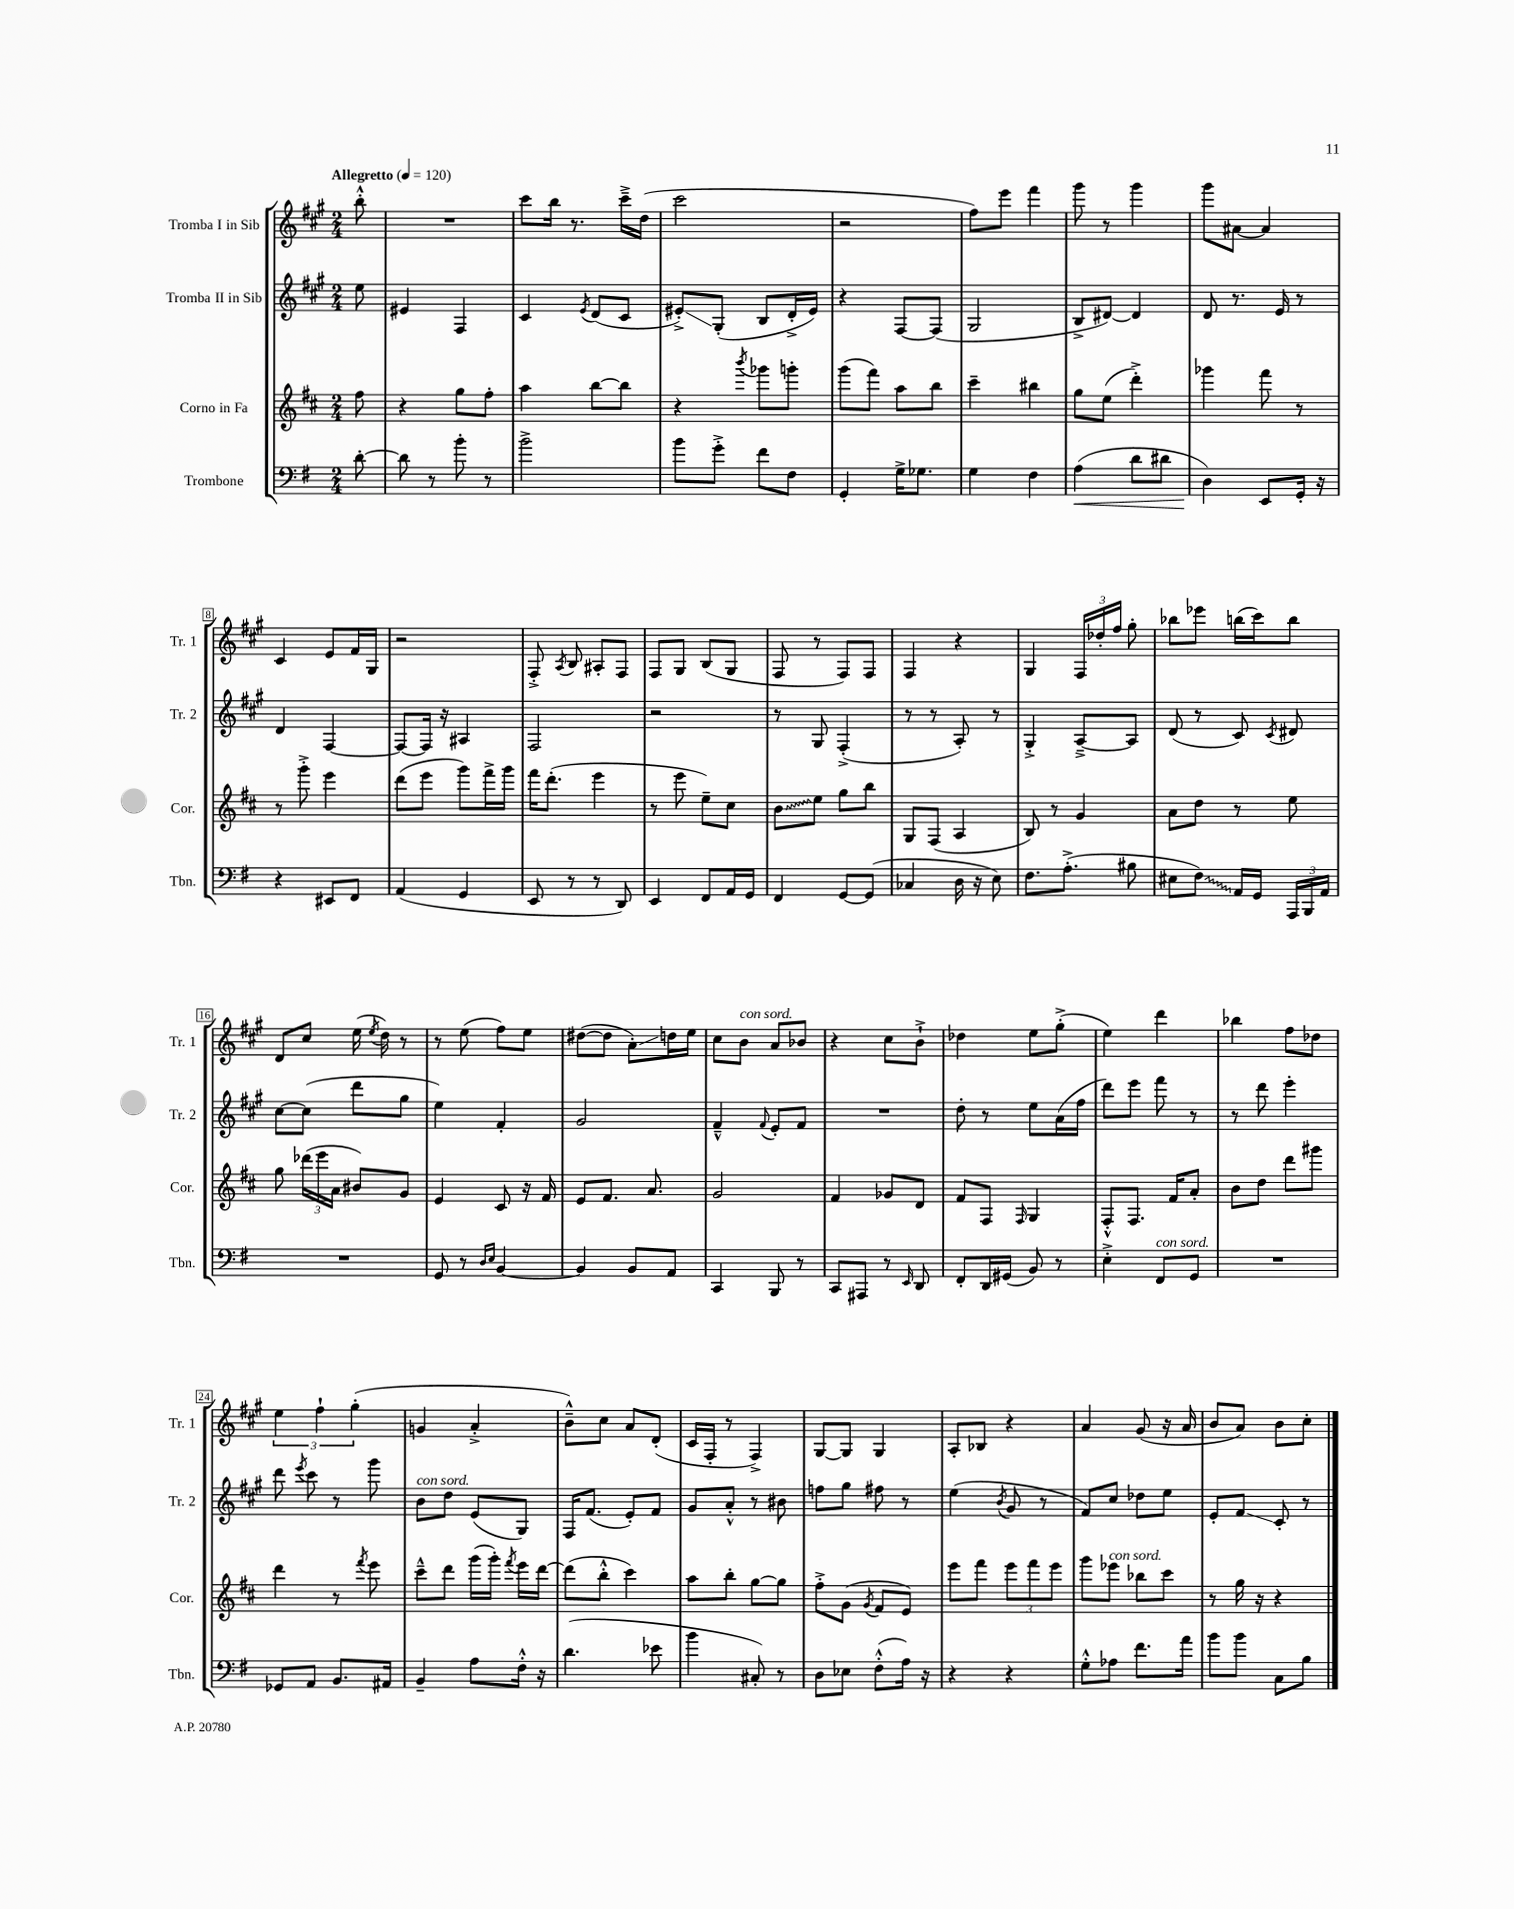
<<
\new StaffGroup <<
\new Staff = "s0" \with { instrumentName = "Tromba I in Sib" shortInstrumentName = "Tr. 1" } {
    \clef treble \key a \major \numericTimeSignature \time 2/4 \partial 8 \tempo "Allegretto" 4 = 120
    \autoBeamOff b''8-.-^ |
    R2 |
    cis'''8[ b''16] r8. cis'''16[---> d''16]( |
    cis'''2 |
    r2 |
    fis''8[) e'''8] fis'''4 |
    gis'''8 r8 gis'''4 |
    gis'''8[ ais'8]~ ais'4 |
    cis'4 e'8[ fis'16 gis16] |
    r2 |
    fis8-.-> \acciaccatura { a8 } b8 ais8[-. fis8] |
    fis8[ gis8] b8[( gis8] |
    fis8 r8 fis8[) fis8] |
    fis4 r4 |
    gis4 \tuplet 3/2 { fis16[ des''16-. fis''16] } gis''8-. |
    bes''8[ ees'''8] b''16[( cis'''16) b''8] |
    d'8[ cis''8] e''16( \acciaccatura { e''8 } d''16) r8 |
    r8 e''8( fis''8[) e''8] |
    dis''8[~( dis''8] a'8[-.\glissando) d''16 e''16] |
    cis''8[ b'8]^\markup { \italic "con sord." } a'8[ bes'8] |
    r4 cis''8[ b'8]-!-> |
    des''4 e''8[ gis''8]-.->( |
    e''4) d'''4 |
    bes''4 fis''8[ des''8] |
    \tuplet 3/2 { e''4 fis''4-! gis''4-.( } |
    g'4 a'4-.-> |
    b'8[---^) cis''8] a'8[ d'8]-.( |
    cis'16[ fis16]-. r8 fis4->) |
    gis8[~ gis8] gis4 |
    a8[-. bes8] r4 |
    a'4 gis'8( r16 a'16 |
    b'8[ a'8]) b'8[ cis''8]-. \bar "|." |
}
\new Staff = "s1" \with { instrumentName = "Tromba II in Sib" shortInstrumentName = "Tr. 2" } {
    \clef treble \key a \major \numericTimeSignature \time 2/4 \partial 8
    \autoBeamOff e''8 |
    eis'4 fis4 |
    cis'4 \acciaccatura { e'8 } d'8[( cis'8] |
    eis'8[-.->\glissando) gis8]-.( b8[ d'16-.-> eis'16]) |
    r4 fis8[~ fis8]( |
    gis2 |
    b8[-> dis'8]~) dis'4 |
    d'8 r8. e'16 r8 |
    d'4 fis4~ |
    fis8[~ fis16] r16 ais4 |
    fis2 |
    r2 |
    r8 gis8 fis4-.->( |
    r8 r8 a8-.) r8 |
    gis4-.-> a8[~---> a8] |
    d'8( r8 cis'8) \acciaccatura { cis'8 } dis'8 |
    cis''8[~ cis''8]( d'''8[ gis''8] |
    e''4) fis'4-. |
    gis'2 |
    fis'4---^ \appoggiatura { fis'8 } e'8[-. fis'8] |
    R2 |
    d''8-. r8 e''8[ a'16( fis''16] |
    d'''8[) e'''8] fis'''8 r8 |
    r8 d'''8 e'''4-. |
    d'''8 \acciaccatura { e'''8 } cis'''8 r8 gis'''8 |
    b'8[^\markup { \italic "con sord." } d''8] e'8[( gis8]) |
    fis16[ fis'8.]( e'8[-.) fis'8] |
    gis'8[ a'8]-.-^ r8 bis'8 |
    f''8[ gis''8] fis''8 r8 |
    e''4( \acciaccatura { b'8 } gis'8 r8 |
    fis'8[) cis''8] des''8[ e''8] |
    e'8[-. fis'8]\glissando cis'8-. r8 \bar "|." |
}
\new Staff = "s2" \with { instrumentName = "Corno in Fa" shortInstrumentName = "Cor." } {
    \clef treble \key d \major \numericTimeSignature \time 2/4 \partial 8
    \autoBeamOff fis''8 |
    r4 g''8[ fis''8]-. |
    a''4 b''8[~ b''8] |
    r4 \acciaccatura { b'''8 } ges'''8[ g'''8]-. |
    g'''8[( fis'''8]) a''8[ b''8] |
    cis'''4-- bis''4 |
    g''8[ e''8]( d'''4-.->) |
    ges'''4 fis'''8 r8 |
    r8 g'''8-.-> e'''4 |
    d'''8[( e'''8] g'''8[) fis'''16-> g'''16] |
    fis'''16[ d'''8.]-.( e'''4 |
    r8 e'''8 e''8[--) cis''8] |
    \once \override Glissando.style = #'zigzag b'8[\glissando e''8] g''8[ b''8] |
    g8[ fis8]( a4 |
    b8) r8 g'4 |
    a'8[ d''8] r8 e''8 |
    g''8 \tuplet 3/2 { des'''16[( e'''16 a'16] } bis'8[) g'8] |
    e'4 cis'8 r16 fis'16 |
    e'8[ fis'8.] a'8. |
    g'2 |
    fis'4 ges'8[ d'8] |
    fis'8[ fis8] \grace { fis16 } g4 |
    fis8[-.-^ fis8.] fis'16[ a'8]-. |
    b'8[ d''8] d'''8[ gis'''8] |
    d'''4 r8 \acciaccatura { fis'''8 } e'''8 |
    cis'''8[---^ d'''8] g'''16[( g'''16]-.) \acciaccatura { fis'''8 } e'''16[ d'''16]~ |
    d'''8[( b''8]-.-^ cis'''4) |
    a''8[ b''8]-. g''8[~ g''8] |
    fis''8[-.-> g'8]( \acciaccatura { g'8 } fis'8[ e'8]) |
    e'''8[ fis'''8] \tuplet 3/2 { e'''8[ fis'''8 e'''8] } |
    g'''8[ ees'''8]^\markup { \italic "con sord." } bes''8[ cis'''8] |
    r8 g''16 r16 r4 \bar "|." |
}
\new Staff = "s3" \with { instrumentName = "Trombone" shortInstrumentName = "Tbn." } {
    \clef bass \key g \major \numericTimeSignature \time 2/4 \partial 8
    \autoBeamOff d'8~-. |
    d'8 r8 b'8-. r8 |
    b'2-> |
    b'8[ g'8]-.-> fis'8[ fis8] |
    g,4-. g16[-> ges8.] |
    g4 fis4 |
    a4\<( d'8[ dis'8] |
    d4\!) e,8[ g,16]-. r16 |
    r4 eis,8[ fis,8] |
    a,4( g,4 |
    e,8 r8 r8 d,8) |
    e,4 fis,8[ a,16 g,16] |
    fis,4 g,8[~ g,8]( |
    ces4 d16 r16 e8) |
    fis8.[ a8.]-.->( bis8 |
    eis8[ \once \override Glissando.style = #'zigzag fis8]\glissando) a,16[ g,16] \tuplet 3/2 { a,,16[ b,,16 a,16] } |
    R2 |
    g,8 r8 \grace { d16[ e16] } b,4~ |
    b,4 b,8[ a,8] |
    c,4 b,,8 r8 |
    c,8[ ais,,8] r8 \grace { e,16 } d,8 |
    fis,8[-. d,16 gis,16]( b,8) r8 |
    e4-.-> fis,8[^\markup { \italic "con sord." } g,8] |
    R2 |
    ges,8[ a,8] b,8.[ ais,16] |
    b,4-- a8[ fis16]-.-^ r16 |
    d'4.( ees'8 |
    b'4 cis8-.) r8 |
    d8[ ees8] fis8[-.-^( a16]) r16 |
    r4 r4 |
    g8[-.-^ aes8] fis'8.[ a'16] |
    b'8[ b'8] c8[ b8] \bar "|." |
}
>>
>>
\layout { \context { \Score \override BarNumber.stencil = #(make-stencil-boxer 0.1 0.3 ly:text-interface::print) } }
